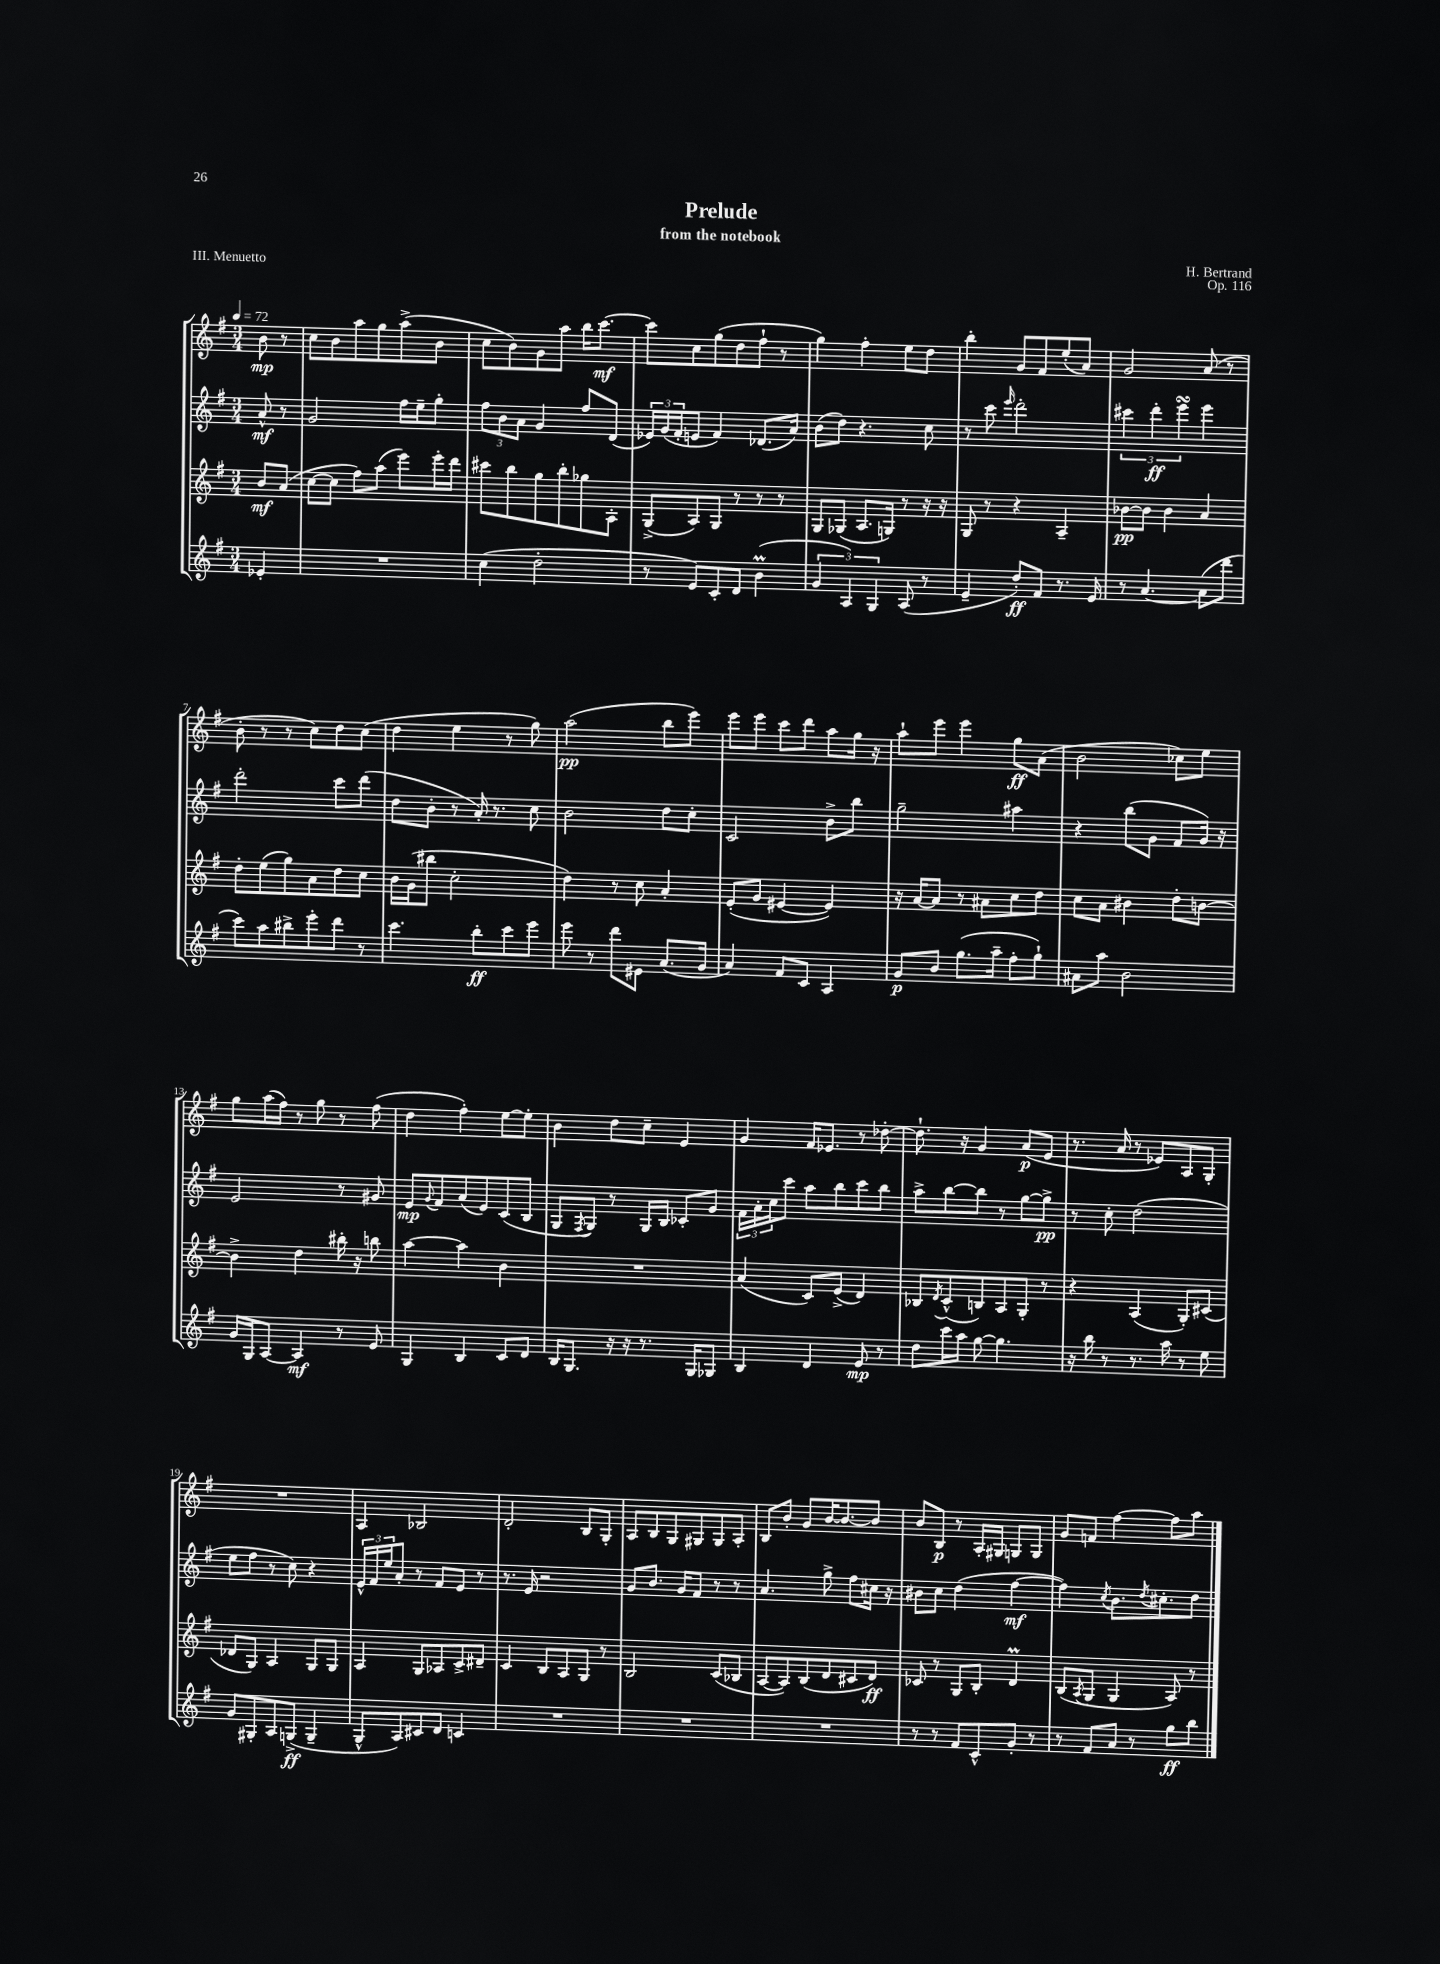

**kern	**kern	**kern	**kern
*staff4	*staff3	*staff2	*staff1
*clefG2	*clefG2	*clefG2	*clefG2
*k[f#]	*k[f#]	*k[f#]	*k[f#]
*M3/4	*M3/4	*M3/4	*M3/4
*MM72	*MM72	*MM72	*MM72
4e-'/	8b/L	8a^^/	8b\
.	(8a/J	8r	8r
=	=	=	=
2.r	[8cc\L	2g/	8cc\L
.	8cc\]J	.	8b\
.	8ff#\L)	.	8aa\
.	(8aa\J	.	8gg\
.	8eee\L)	16ff#\LL	(8aa^\
.	.	16ee~\J	.
.	16eee'\L	8gg'\J	8b\J
.	16ddd\JJ	.	.
=	=	=	=
(4cc\	8ccc#\L	12ff#\L	8cc\L
.	.	12b\	.
.	8bb\	.	8b\)
.	.	12a\J	.
2dd'\	8gg\	4g/	8g\
.	8bb'\	.	8aa\J
.	8gg-\	8ff#/L	16bb\LK
.	.	.	[8.ccc\J
.	8A'\J	(8d/J	.
=	=	=	=
8r	(8G^/L	24e-/LL)	8ccc\]L
.	.	(24g/	.
.	.	24f#'/J	.
8e/L)	8A/)	8e/J	8cc\
8c'/	8G/J	4f#/)	(8gg\
8d/J	8r	.	8dd\
(4b\	8r	(8.d-/L	8ff#`\J
.	8r	.	8r
.	.	16a/Jk)	.
=	=	=	=
6g/	8G/L	(8b\L	4gg\)
.	(8G-/J	8dd\J)	.
6A/)	.	.	.
.	8.A/L	4.r	4ff#'\
6G/	.	.	.
.	16G/Jk)	.	.
(8A/	8r	.	8ee\L
8r	16r	8cc\	8dd\J
.	16r	.	.
=	=	=	=
4e~/	8G/	8r	4bb'\
.	8r	8ccc\	.
.	.	16qqeee/	.
8dd'/L)	4r	2ddd'\	8g/L
8f#/J	.	.	8f#/
8.r	4A~/	.	(8ee'/
.	.	.	8a/J)
16e/	.	.	.
=	=	=	=
8r	[8b-\L	6ccc#\	2g/
[4.a/	8b-\]J	.	.
.	.	6ddd'\	.
.	4b-\	.	.
.	.	6eee\	.
(8a\]L	4a/	4eee\	(8a/
8ddd\J	.	.	8r
=	=	=	=
8ccc\L)	8dd'\L	2ddd'\	8b'\
8aa\	(8ee\	.	8r
8bb#^\	8gg\)	.	8r
8eee'\	8a\	.	8cc\L)
8ddd\J	8dd\	8ccc\L	8dd\
8r	8cc\J	(8ddd\J	(8cc\J
=	=	=	=
4.ccc\	16b\LL	8dd\L	4dd\
.	(16g\J	.	.
.	8bb#\J	8b'\J	.
.	2cc'\	8r	4ee\
8bb'\L	.	16a'/)	.
.	.	8.r	.
8ccc\	.	.	8r
8eee\J	.	8cc\	8gg\)
=	=	=	=
8eee\	4dd\)	2b\	(2aa\
8r	.	.	.
8ddd\L	8r	.	.
8e#\J	8cc\	.	.
(8.a/L	4a'/	8dd\L	8bb\L
.	.	8cc'\J	8eee\J)
16g/Jk	.	.	.
=	=	=	=
4a/)	(8e'/L	2c/	8eee\L
.	8g/J	.	8eee\J
8f#/L	[4e#/	.	8ccc\L
8c/J	.	.	8ddd\J
4A/	4e#/])	8b^\L	8aa\L
.	.	8bb\J	16gg\Jk
.	.	.	16r
=	=	=	=
8g/L	16r	2gg~\	8aa`\L
.	[16a/LK	.	.
8b/J	8a/]J	.	8eee\J
(8.gg\L	8r	.	4eee\
.	8a#\L	.	.
16aa~\Jk	.	.	.
8ff#'\L	8cc\	4aa#\	8gg\L
8gg`\J)	8dd\J	.	(8a\J
=	=	=	=
8a#\L	8cc\L	4r	2b\
8aa\J	8a\J	.	.
2b\	4b#\	(8bb\L	.
.	.	8g\J	.
.	8dd'\L	8f#/L	8cc-\L)
.	[8b\J	16g/Jk)	8ee\J
.	.	16r	.
=	=	=	=
16g/LL	4b^\]	2e/	8gg\L
16G/J	.	.	.
[8A/J	.	.	(16aa\L
.	.	.	16ff#\JJ)
4A/]	4dd\	.	8r
.	.	.	8gg\
8r	16bb#'\	8r	8r
.	16r	.	.
8e/	8bb\	8g#/	(8ff#\
=	=	=	=
4G/	[4aa\	8e/L	4dd\
.	.	8qqg/	.
.	.	8f#/	.
4B/	4aa\]	(8a/	4ff#'\)
.	.	8e/)	.
8c/L	4b\	(8c/	[8ee\L
8d/J	.	8B/J	8ee'\]J
=	=	=	=
16B/LK	2.r	8G/L	4b\
8.G/J	.	.	.
.	.	8qF#/	.
.	.	8G/J)	.
16r	.	8r	8dd\L
16r	.	.	.
8.r	.	16G/LL	8cc~\J
.	.	16B/JJ	.
.	.	8c-'/L	4e/
16G/LK	.	.	.
8G-/J	.	8g/J	.
=	=	=	=
4B/	(4a/	24f#\LL	4g/
.	.	24a'\	.
.	.	24cc\J	.
.	.	8ccc\J	.
4d/	8c/L)	8aa\L	16f#/LK
.	.	.	8.e-/J
.	(8e^/J	8bb\	.
8e/	4d/)	8ccc\	8r
8r	.	8bb\J	[8dd-'\
=	=	=	=
8dd\L	8B-/L	8aa^\L	8.dd-`\]
.	8qd/	.	.
16ccc\L	(8c^^/	[8bb\	.
16aa\JJ	.	.	16r
[8gg\	8B/)	8bb\]J	4g/
4.gg\]	8A/	8r	.
.	8G'/J	[8gg\L	(8a/L
.	8r	8gg^\]J	8e/J
=	=	=	=
16r	4r	8r	8.r
16bb\	.	.	.
8r	.	8cc'\	.
.	.	.	16a/
8.r	(4A/	(2dd\	8r
.	.	.	8e-/L)
16aa\	.	.	.
8r	8G'/L)	.	8A/
8ee\	(8c#/J	.	8G'/J
=	=	=	=
8g/L	8d-/L	8ee\L	2.r
8G#'/	8G/J)	8ff#\J	.
8A/	4A/	8r	.
(8G^/J	.	8cc\)	.
4G~/	8G/L	4r	.
.	8G/J	.	.
=	=	=	=
8G^^/L	4A/	24e^^/LL	4A/
.	.	24f#/	.
.	.	24ee/J	.
8A/)	.	8a'/J	.
8c#/	8G/L	8r	2B-/
8d/J	8A-/	8f#/L	.
4c/	8c^/	8e/J	.
.	8d#~/J	8r	.
=	=	=	=
2.r	4c/	8.r	2d'/
.	.	16e/	.
.	8B/L	2r	.
.	8A/	.	.
.	8G/J	.	8B/L
.	8r	.	8G'/J
=	=	=	=
2.r	2B/	8g/L	8A/L
.	.	8.b/J	8B/
.	.	.	8G/
.	.	16g/LK	.
.	.	8f#/J	8G#/
.	(8c/L	8r	8G#/
.	8B-/J	8r	8A'/J
=	=	=	=
2.r	[8A/L	4.a/	8B/L
.	8A/])	.	8b'/J
.	(8B/	.	8g/L
.	8d/	8gg^\	[16b/K
.	.	.	8.b/_
.	8c#/	8ff#\L	.
.	8d/J)	16cc#\Jk	8b/]J
.	.	16r	.
=	=	=	=
8r	8c-/	8b#\L	8b/L
8r	8r	8cc\J	8B/J
8f#/L	8G/L	(4dd\	8r
8c^^/	8B'/J	.	16A'/LL
.	.	.	16G#/JJ
8g'/J	4d/	[4ff#\	8G/L
8r	.	.	8G/J
=	=	=	=
8r	(8B/L	4ff#\])	8g/L
.	8qA/	.	.
8f#/L	8G/J	.	8f/J
.	.	8qcc/	.
8a/J	4G/	8.b\L	[4ff#\
8r	.	.	.
.	.	8qdd/	.
.	.	8.cc#'\	.
8gg\L	8A/)	.	8ff#\]L
8bb\J	8r	8dd\J	8aa\J
==	==	==	==
*-	*-	*-	*-
